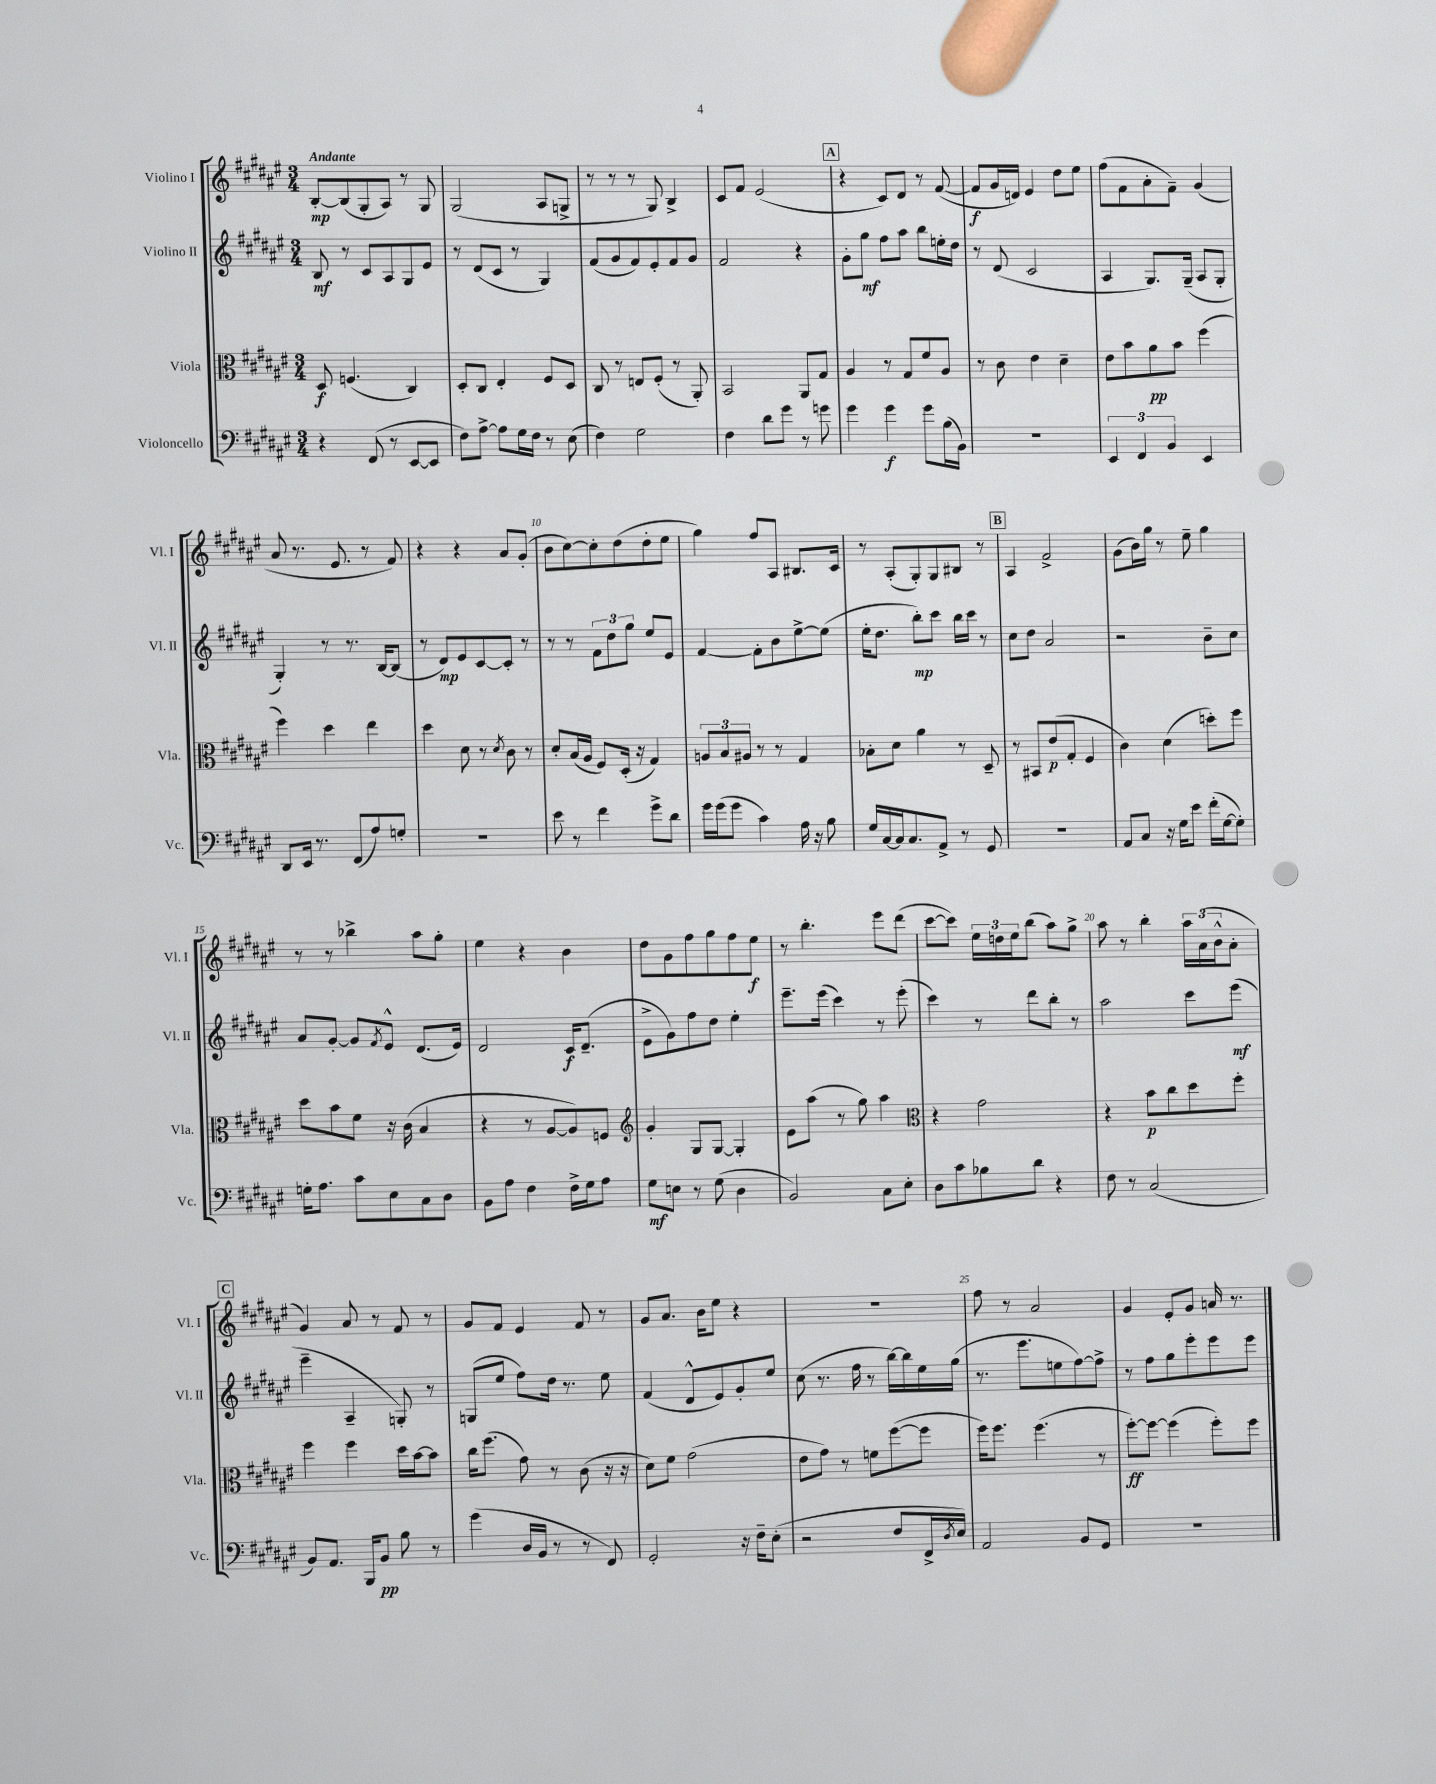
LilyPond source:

<<
\new StaffGroup <<
\new Staff = "s0" \with { instrumentName = "Violino I" shortInstrumentName = "Vl. I" } {
    \clef treble \key fis \major \numericTimeSignature \time 3/4 \tempo "Andante"
    b8~-.\mp b8( gis8-. ais8) r8 gis8 |
    gis2( ais8 g8-> |
    r8 r8 r8 gis8) b4-> |
    cis'8 fis'8 eis'2( |
    \mark \markup { \box "A" } r4 cis'8) dis'8 r8 fis'8~( |
    fis'8\f gis'16 d'16) eis'4 dis''8 eis''8 |
    fis''8( fis'8 ais'8-. fis'8--) gis'4( |
    ais'8 r8. eis'8. r8 fis'8) |
    r4 r4 ais'8 gis'8-.( |
    b'8 cis''8~) cis''8-. dis''8( dis''8-. eis''8 |
    gis''4) fis''8 ais8 bis8. cis'16 |
    r8 ais8-.( gis8-.) gis8 bis8 r8 |
    \mark \markup { \box "B" } ais4 fis'2-> |
    gis'8( b'16) gis''16 r8 eis''8-- gis''4 |
    r8 r8 bes''4-> ais''8 gis''8-. |
    eis''4 r4 b'4 |
    dis''8 gis'8 fis''8 gis''8 fis''8 eis''8\f |
    r8 b''4.-. eis'''8 dis'''8( |
    cis'''8~ cis'''8) \tuplet 3/2 { eis''16 d''16 eis''16 } b''8( ais''8) gis''8-> |
    ais''8 r8 b''4-. \tuplet 3/2 { ais''16 ais'16( b'16-^ } ais'8-. |
    \mark \markup { \box "C" } gis'4) ais'8 r8 fis'8 r8 |
    gis'8 fis'8 eis'4 fis'8 r8 |
    gis'8 ais'8. b'16 eis''8 r4 |
    R2. |
    fis''8 r8 ais'2 |
    gis'4 eis'8-. gis'8 a'16 r8. \bar "|." |
}
\new Staff = "s1" \with { instrumentName = "Violino II" shortInstrumentName = "Vl. II" } {
    \clef treble \key fis \major \numericTimeSignature \time 3/4
    b8\mf r8 cis'8 ais8 gis8 eis'8 |
    r8 dis'8( cis'8 r8 gis4) |
    fis'8( gis'8 fis'8) eis'8-. fis'8 gis'8 |
    fis'2 r4 |
    \mark \markup { \box "A" } gis'8-. gis''8\mf fis''8 ais''8 b''8 e''16-. dis''16 |
    r8 dis'8( cis'2 |
    ais4 gis8.) gis16--( ais8 gis8-. |
    gis4-.) r8 r8. b16~ b8( |
    r8 dis'8\mp) eis'8 cis'8~ cis'8-. r8 |
    r8 r8 \tuplet 3/2 { fis'8 dis''8 gis''8 } eis''8 eis'8 |
    fis'4~ fis'8-. b'8 eis''8~-> eis''8( |
    eis''16-. dis''8. b''8-.\mp) cis'''8 b''16 cis'''16 r8 |
    \mark \markup { \box "B" } cis''8 dis''8 ais'2 |
    r2 b'8-- cis''8 |
    ais'8 gis'8~-. gis'8 \acciaccatura { fis'8 } eis'8-^ dis'8.( eis'16) |
    dis'2 cis'16\f dis'8.--( |
    eis'8-> gis'8) fis''8 dis''8 eis''4-. |
    eis'''8.-- eis'''16( cis'''4) r8 eis'''8-.( |
    cis'''4) r8 dis'''8 b''8-. r8 |
    ais''2 cis'''8 eis'''8\mf( |
    \mark \markup { \box "C" } eis'''4-- ais4-- g8-.) r8 |
    g8( eis''8 fis''8) dis''16 r8. eis''8 |
    fis'4( dis'8-^ eis'8) gis'8-. eis''8 |
    cis''8( r8. fis''16 r8 b''16~) b''16 eis''16 gis''16( |
    r8. eis'''8. e''8 fis''8~) fis''8-> |
    r8 fis''8 gis''8 eis'''8-. eis'''8 eis'''8 \bar "|." |
}
\new Staff = "s2" \with { instrumentName = "Viola" shortInstrumentName = "Vla." } {
    \clef alto \key fis \major \numericTimeSignature \time 3/4
    dis8\f f4.( cis4) |
    dis8-. cis8 eis4-. fis8 dis8 |
    cis8 r8 e8 fis8-.( r8 ais,8-.) |
    b,2 ais,8 gis8 |
    \mark \markup { \box "A" } ais4 r8 gis8 fis'8 ais8 |
    r8 cis'8 eis'4 dis'4-- |
    eis'8 b'8 ais'8\pp b'8 fis''4( |
    fis''4) dis''4 eis''4 |
    dis''4 dis'8 r8 \acciaccatura { dis'8 } cis'8 r8 |
    dis'8-. b16( ais16 fis8) dis16-.( r16 gis4) |
    \tuplet 3/2 { a8 b8 ais8 } r8 r8 gis4 |
    bes8-. dis'8 ais'4 r8 dis8-- |
    \mark \markup { \box "B" } r8 bis,8 eis'8\p( gis8-. fis4 |
    cis'4) dis'4( d''8-.) fis''8 |
    dis''8 b'8 fis'8 r16 cis'16( b4 |
    r4 r8 ais8~ ais8) f8 |
    \clef treble gis'4-. gis8 gis8~ gis4-. |
    eis'8 ais''8( r8 gis''8) ais''4 |
    \clef alto r4 gis'2 |
    r4 b'8\p cis''8 dis''8 fis''8-. |
    \mark \markup { \box "C" } fis''4 fis''4 dis''16 b'16~ b'8 |
    cis''16 fis''8.( gis'8) r8 cis'8( r16 r16 |
    dis'8) fis'8 gis'2( |
    eis'8 gis'8) r8 f'8 fis''8~( fis''8 |
    fis''16) fis''8. fis''4.( r8 |
    fis''8~-.\ff) fis''8~ fis''4( fis''8-.) fis''8 \bar "|." |
}
\new Staff = "s3" \with { instrumentName = "Violoncello" shortInstrumentName = "Vc." } {
    \clef bass \key fis \major \numericTimeSignature \time 3/4
    r4 fis,8( r8 eis,8~ eis,8 |
    fis8) ais8~-> ais8 gis16 fis16 r8 eis8( |
    fis4) gis2 |
    fis4 dis'8 gis'8 r8 g'8 |
    \mark \markup { \box "A" } gis'4 gis'4\f gis'8 b16( b,16) |
    R2. |
    \tuplet 3/2 { eis,4 fis,4 b,4 } eis,4 |
    dis,8 eis,16 r8. fis,8( ais8) g8-. |
    R2. |
    eis'8 r8 fis'4 gis'8-> dis'8 |
    gis'16 gis'16( gis'8 cis'4) ais16 r16 b8 |
    gis16 cis16~ cis16 cis8. ais,8-> r8 gis,8 |
    \mark \markup { \box "B" } R2. |
    ais,8 cis8 r16 gis16 eis'8 fis'16-.( gis16~ gis8-.) |
    g16-. ais8. cis'8 eis8 cis8 dis8 |
    b,8 ais8 fis4 fis16-> gis16 ais8 |
    gis8\mf e8 r8 gis8( dis4 |
    b,2) cis8 eis8-. |
    dis8 cis'8 bes8 dis'8 r4 |
    fis8 r8 cis2( |
    \mark \markup { \box "C" } b,8) ais,8. b,,16 b,8\pp b8 r8 |
    gis'4( dis16 b,16 r8 r8 fis,8) |
    gis,2-. r16 fis16-- eis8-.( |
    r2 fis8 fis,16-> \acciaccatura { dis8 } eis16) |
    ais,2 b,8 gis,8 |
    r2. \bar "|." |
}
>>
>>
\layout { \context { \Score \override BarNumber.break-visibility = ##(#f #t #t) barNumberVisibility = #(every-nth-bar-number-visible 5) } }
